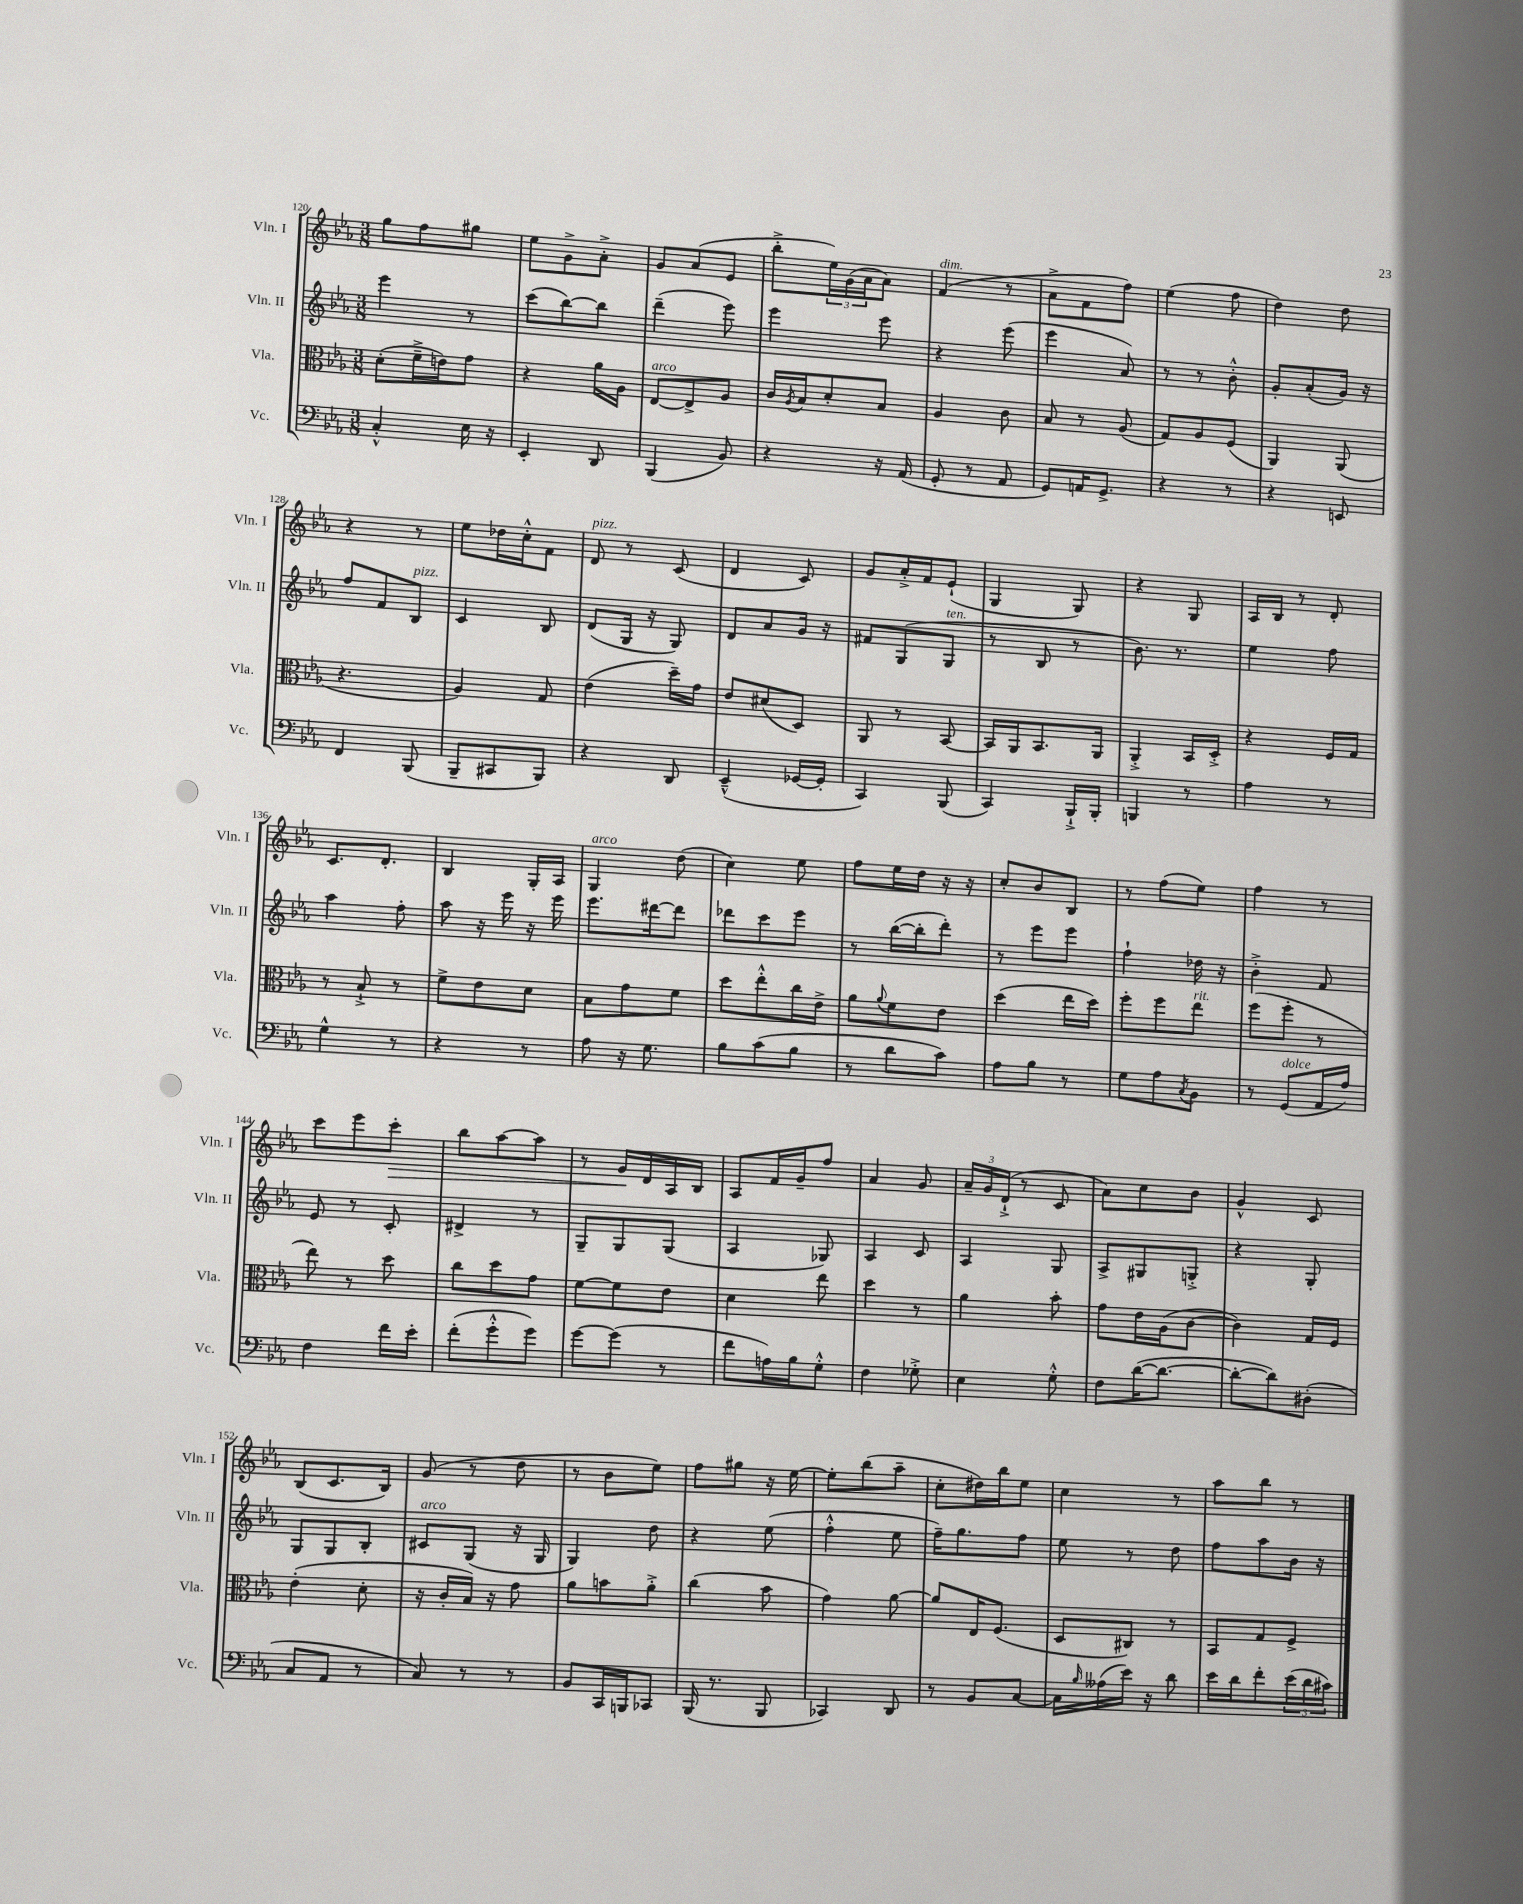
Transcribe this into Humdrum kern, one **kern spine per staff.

**kern	**kern	**kern	**kern
*staff4	*staff3	*staff2	*staff1
*clefF4	*clefC3	*clefG2	*clefG2
*k[b-e-a-]	*k[b-e-a-]	*k[b-e-a-]	*k[b-e-a-]
*M3/8	*M3/8	*M3/8	*M3/8
4C'^^/	(8d'\L	4eee-\	8gg\L
.	16f~^\L	.	8ff\
.	16e\J)	.	.
16E-\	8g\J	8r	8gg#\J
16r	.	.	.
=	=	=	=
4EE-'/	4r	(8ccc\L	8ee-\L
.	.	[8bb-\)	8g^\
8DD/	16a-\LL	8bb-\]J	8a-'^\J
.	16A-\JJ	.	.
=	=	=	=
(4BBB-/	[8E-/L	(4ddd~\	8g/L
.	8E-^/]	.	(8a-/
8BB-/)	8A-/J	8eee-\)	8e-/J
=	=	=	=
4r	16c/LL	4eee-\	8bb-'^\L
.	8qA-/	.	.
.	16B-/J	.	.
.	8d'/	.	24ee-\L)
.	.	.	(24g\
.	.	.	24a-\J
16r	8B-/J	8eee-\	8a-\J)
(16AA-/	.	.	.
=	=	=	=
8GG'/	4A-/	4r	(4f/
8r	.	.	.
8AA-/	8c\	(8eee-\	8r
=	=	=	=
8GG/L)	8B-/	4eee-\	8a-^\L
16AA/K	8r	.	8f\
8.GG^/J	.	.	.
.	(8A-/	8a-/)	8ff\J)
=	=	=	=
4r	8G/L)	8r	(4ee-\
.	8A-/	8r	.
8r	(8F/J	8b-'^^\	8ff\
=	=	=	=
4r	4AA-/)	8g'/L	4dd\)
.	.	(8a-'/	.
8EE/	(8AA-/	16g/Jk)	8dd\
.	.	16r	.
=	=	=	=
4FF/	4.r	8ff/L	4r
.	.	8f/	.
(8BBB-/	.	8B-/J	8r
=	=	=	=
8BBB-~/L	4A-/)	4c/	8ee-\L
8CC#/	.	.	16dd-\L
.	.	.	16cc'^^\J
8BBB-/J)	8G/	8B-/	8f\J
=	=	=	=
4r	(4e-\	(8d/L	8d/
.	.	16G/Jk	8r
.	.	16r	.
8DD/	16dd~\LL)	8G/)	(8c/
.	16g\JJ	.	.
=	=	=	=
(4EE-~^^/	8e-/L	8d/L	4d/
.	(8d#/	8a-/	.
[16GG-/LL	8D/J)	16g/Jk	8c/)
16GG-'/]JJ	.	16r	.
=	=	=	=
4CC/)	8AA-/	8f#/L	8g/L
.	8r	(8G/	16a-'^/L
.	.	.	16f/J
(8BBB-/	[8BB-/	8G/J	(8e-`/J
=	=	=	=
4CC/)	16BB-/]LL	8r	4G/
.	16AA-/J	.	.
.	8.BB-/	8B-/	.
16BBB-`^/LL	.	8r	8G/)
16BBB-'/JJ	16AA-/Jk	.	.
=	=	=	=
4BBB/	4AA-'^/	8.b-\)	4r
.	.	8.r	.
8r	16BB-/LL	.	8G/
.	16D'^/JJ	.	.
=	=	=	=
4A-\	4r	4ee-\	16A-/LL
.	.	.	16B-/JJ
.	.	.	8r
8r	16F/LL	8ff\	8d'/
.	16G/JJ	.	.
=	=	=	=
4G^^\	8r	4aa-\	8.c/L
.	8B-`^/	.	.
.	.	.	8.d'/J
8r	8r	8ff'\	.
=	=	=	=
4r	8f^\L	8aa-\	4B-/
.	8e-\	16r	.
.	.	16eee-\	.
8r	8d\J	16r	16G'/LL
.	.	16eee-\	16A-/JJ
=	=	=	=
8A-\	8B-\L	8.eee-\L	4G/
16r	8g\	.	.
8.G\	.	[16ddd#\k	.
.	8f\J	8ddd#\]J	(8dd\
=	=	=	=
8B-\L	8dd\L	8ddd-\L	4cc\)
(8c\	8ee-'^^\	8ccc\	.
8B-\J	16cc\L	8eee-\J	8ee-\
.	16e-^\JJ	.	.
=	=	=	=
8r	8a-\L	8r	8ff\L
.	8qqa-/	.	.
8d\L	8f\	([16bb-\LL	16ee-\L
.	.	16bb-'\]J	16dd\JJ
8c\J)	8e-\J	8ddd'\J)	16r
.	.	.	16r
=	=	=	=
8A-\L	(4dd\	8r	8cc'/L
8B-\J	.	8eee-\L	8b-/
8r	16ee-\LL	8eee-\J	8B-/J
.	16dd\JJ)	.	.
=	=	=	=
8G\L	8ff'\L	4ff`\	8r
8A-\	8ff\	.	(8ff\L
8qC/	.	.	.
8BB-\J	8ee-\J	16dd-\	8ee-\J)
.	.	16r	.
=	=	=	=
8r	(8ff\L	4b-'^\	4ff\
(8GG/L	8ff'\J	.	.
16AA-/L	8r	8f/	8r
16A-/JJ)	.	.	.
=	=	=	=
4F\	8ee-\)	8e-/	8ccc\L
.	8r	8r	8eee-\
16f\LL	8dd\	8c'/	8ccc'\J
16e-'\JJ	.	.	.
=	=	=	=
(8f'\L	8cc\L	4d#^/	8bb-\L
8g'^^\	8dd\	.	[8aa-\
8g\J)	8g\J	8r	8aa-\]J
=	=	=	=
[8g\L	[8f\L	8G~/L	8r
(8g\]J	8f\]	8G/	16g/LL
.	.	.	16d/
8r	8e-\J	(8G/J	16A-/
.	.	.	16B-/JJ
=	=	=	=
8f\L	4d\	4A-/	8A-/L
16A\L)	.	.	16f/L
16B-\J	.	.	16g~/J
8G'^^\J	8ee-\	8G-/)	8ff/J
=	=	=	=
4F\	4dd\	4A-/	4a-/
8G-'^\	8r	8c/	8g/
=	=	=	=
4E-\	4a-\	4A-/	24a-~/LL
.	.	.	24g/
.	.	.	(24d`^/JJ
.	.	.	8r
8G'^^\	8b-'\	8G/	8c/
=	=	=	=
8F\L	8g\L	8A-^/L	8a-\L)
([16d\K	16e-\L	8G#/	8cc\
8.d\_J	(16A-\J	.	.
.	[8c\J	8G'^/J	8b-\J
=	=	=	=
8d'\_L	4c\])	4r	4g^^/
8d\])	.	.	.
(8D#'\J	16G/LL	8G'/	8c/
.	16F/JJ	.	.
=	=	=	=
8C/L	(4e-'\	8G/L	(8B-/L
8AA-/J	.	8G/	8.c/
8r	8d'\	8B-'/J	.
.	.	.	16B-/Jk)
=	=	=	=
8C/)	16r	8c#/L	(8g/
.	16c'/LL	.	.
8r	16B-/JJ)	(8G/J	8r
.	16r	.	.
8r	8g\	16r	8dd\
.	.	16G/	.
=	=	=	=
8BB-/L	8a-\L	4G/)	8r
16CC/L	8b\	.	8b-\L
16BBB/J	.	.	.
8CC-/J	8a-'^\J	8dd\	8ee-\J)
=	=	=	=
(16BBB-/	(4cc\	4r	8ff\L
8.r	.	.	.
.	.	.	8gg#\J
8BBB-/	8b-\	(8ee-\	16r
.	.	.	[16ee-\
=	=	=	=
4CC-/)	4g\)	4ff'^^\	8ee-'\]L
.	.	.	(8bb-\
8DD/	[8a-\	8ee-\	8aa-~\J
=	=	=	=
8r	8a-/]L	16ff~\LK)	8cc'\L
.	.	8.gg\	.
8BB-/L	16E-/K	.	16dd#\L)
.	(8.F/J	.	16bb-\J
[8C/J	.	8ff\J	8ee-\J
=	=	=	=
16C\]LL	8D/L	8ee-\	4cc\
16qqB-/	.	.	.
(16A--\	.	.	.
16e-\JJ)	8C#/J)	8r	.
16r	.	.	.
8d\	8r	8dd\	8r
=	=	=	=
16e-\LL	8BB-/L	8ff\L	8aa-\L
16d\J	.	.	.
8f'\	8G/	8aa-\	8bb-\J
(24e-\L	8F^/J	16b-\Jk	8r
24d\	.	.	.
.	.	16r	.
24c#\JJ)	.	.	.
==	==	==	==
*-	*-	*-	*-
